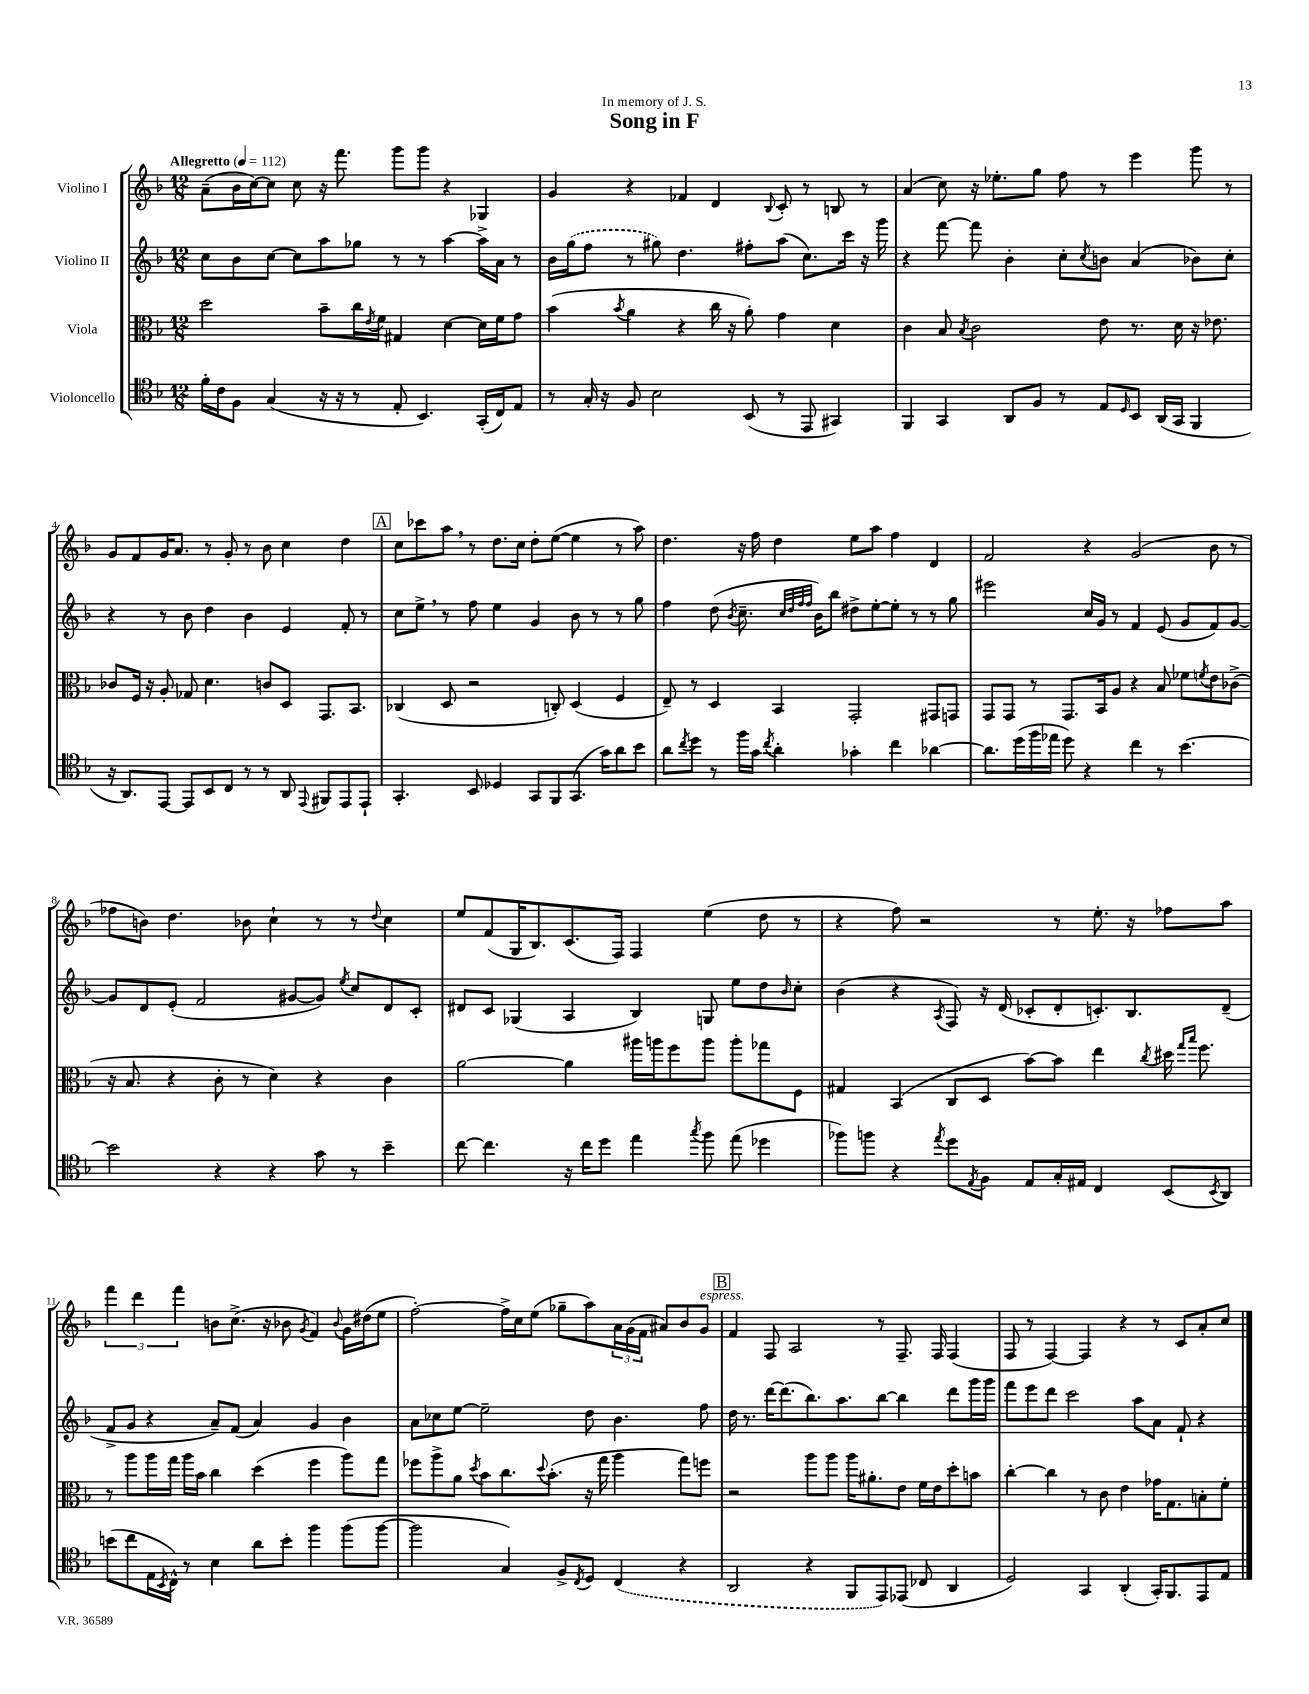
\header { title = "Song in F" dedication = "In memory of J. S." }
<<
\new StaffGroup <<
\new Staff = "s0" \with { instrumentName = "Violino I" } {
    \clef treble \key f \major \numericTimeSignature \time 12/8 \tempo "Allegretto" 4 = 112
    a'8--( bes'16 c''16~) c''8 c''8 r16 f'''8. g'''8 g'''8 r4 ges4 |
    g'4 r4 fes'4 d'4 \appoggiatura { bes8 } c'8-. r8 b8 r8 |
    a'4( c''8) r16 ees''8.-. g''8 f''8 r8 e'''4 g'''8 r8 |
    g'8 f'8 g'16 a'8. r8 g'8-. r8 bes'8 c''4 d''4 |
    \mark \markup { \box "A" } c''8 ces'''8 a''8 \breathe r8 d''8. c''16 d''8-. e''8~( e''4 r8 a''8) |
    d''4. r16 f''16 d''4 e''8 a''8 f''4 d'4 |
    f'2 r4 g'2( bes'8 r8 |
    fes''8 b'8) d''4. bes'8 c''4-! r8 r8 \appoggiatura { d''8 } c''4 |
    e''8 f'8( g16 bes8.) c'8.( f16) f4 e''4( d''8 r8 |
    r4 f''8) r2 r8 e''8.-. r16 fes''8 a''8 |
    \tuplet 3/2 { f'''4 d'''4 f'''4 } b'8 c''8.->( r16 bes'8 \acciaccatura { g'8 } f'4) \appoggiatura { bes'8 } g'16 dis''16( e''8 |
    f''2~-.) f''16-> c''16 e''8( ges''8-- a''8) \tuplet 3/2 { a'16 g'16( f'16 } ais'8) bes'8 g'8^\markup { \italic "espress." } |
    \mark \markup { \box "B" } f'4 f8 a2 r8 f8.-- f16 f4( |
    f8 r8 f4~) f4 r4 r8 c'8 a'8-. c''8 \bar "|." |
}
\new Staff = "s1" \with { instrumentName = "Violino II" } {
    \clef treble \key f \major \numericTimeSignature \time 12/8
    c''8 bes'8 c''8~ c''8 a''8 ges''8 r8 r8 a''4~ a''16-> a'16 r8 |
    bes'16 \once \slurDashed g''16( f''8 r8 gis''8) d''4. fis''8-. a''8( c''8.) c'''16 r16 g'''16 |
    r4 f'''8~ f'''8 bes'4-. c''8-. \acciaccatura { c''8 } b'8 a'4( bes'8) c''8-. |
    r4 r8 bes'8 d''4 bes'4 e'4 f'8-. r8 |
    \mark \markup { \box "A" } c''8 e''8-> \breathe r8 f''8 e''4 g'4 bes'8 r8 r8 g''8 |
    f''4 d''8( \acciaccatura { bes'8 } c''8.-- \grace { c''32 d''32 f''32 f''32 } bes'16) bes''8 dis''8-> e''8~-. e''8-. r8 r8 g''8 |
    eis'''2 c''16 g'16 r8 f'4 e'8( g'8 f'8) g'8~ |
    g'8 d'8 e'8-.( f'2 gis'8~ gis'8) \acciaccatura { e''8 } c''8 d'8 c'8-. |
    dis'8 c'8 ges4( a4 bes4) g8 e''8 d''8 \grace { bes'16 } c''8-. |
    bes'4( r4 \acciaccatura { a8 } f8) r16 d'16( ces'8-. d'8-. c'8.-.) bes8. d'8--( |
    f'8-> g'8 r4 a'8--) f'8( a'4) g'4 bes'4 |
    a'8 ces''8 e''8~ e''2-- d''8 bes'4. f''8 |
    \mark \markup { \box "B" } d''16 r8. d'''16~ d'''8.( bes''8.) a''8. bes''8~ bes''4 d'''8 g'''16 g'''16 |
    f'''8 e'''8 d'''8 c'''2 a''8 a'8 f'8-! r4 \bar "|." |
}
\new Staff = "s2" \with { instrumentName = "Viola" } {
    \clef alto \key f \major \numericTimeSignature \time 12/8
    d''2 bes'8-- c''16 \acciaccatura { e'8 } f'16 gis4 d'4~ d'16 f'16 g'8 |
    bes'4( \acciaccatura { bes'8 } a'4 r4 c''16 r16 a'8-.) g'4 d'4 |
    c'4 bes8 \acciaccatura { bes8 } c'2 e'8 r8. d'16 r16 ees'8. |
    ces'8 f16 r16 a8-. ges8 d'4. c'8 d8 g,8. bes,8. |
    \mark \markup { \box "A" } ces4( d8 r2 c8-.) d4( f4 |
    e8--) r8 d4 bes,4 g,2-. gis,8 g,8 |
    g,8 g,8 r8 g,8. bes,16 a8 r4 bes8 fes'8 \acciaccatura { f'8 } e'8 ces'8->( |
    r16 bes8. r4 c'8-. r8 d'4) r4 c'4 |
    a'2~ a'4 ais''16 a''16 f''8 a''8 a''8-. ges''8 f8 |
    gis4 bes,4( c8 d8 bes'8~) bes'8 e''4 \acciaccatura { c''8 } dis''16 \grace { g''16 bes''16 } f''8. |
    r8 a''8 a''16 g''16 a''16 bes'16 c''4 d''4( f''4 a''8) g''8 |
    fes''8 a''8-> a'8 \acciaccatura { d''8 } bes'8 c''8. \appoggiatura { d''8 } bes'8.-.( r16 g''16 a''4 g''8) f''8 |
    \mark \markup { \box "B" } r2 a''8 a''8 a''16 ais'8.-. e'8 f'16 e'16 d''8-. b'8 |
    c''4~-. c''4 r8 c'8 e'4 ges'16 g8. b8-. f'8-. \bar "|." |
}
\new Staff = "s3" \with { instrumentName = "Violoncello" } {
    \clef tenor \key f \major \numericTimeSignature \time 12/8
    f'16-. c'16 f8 g4( r16 r16 r8 e8-. bes,4.) g,16-.( c16) e8 |
    r8 g16-. r16 f8 bes2 bes,8( r8 e,8 gis,4) |
    f,4 g,4 a,8 f8 r8 e8 \grace { d16 } bes,8 a,16( g,16 f,4 |
    r16 a,8.) e,8~ e,8 bes,8 c8 r8 r8 a,8 \appoggiatura { e,8 } fis,8 e,8 e,8-! |
    \mark \markup { \box "A" } g,4.-. bes,8 des4 g,8 f,8 g,8.( g'16) a'8 bes'8 |
    a'8 \acciaccatura { c''8 } d''8 r8 f''16 g'16 \acciaccatura { c''8 } a'4-. ges'4-. c''4 aes'4~ |
    aes'8. d''16( f''16 ees''16 d''8) r4 c''4 r8 bes'4.~ |
    bes'2 r4 r4 g'8 r8 bes'4-- |
    c''8~ c''4. r16 c''16 d''8 e''4 \acciaccatura { g''8 } f''8 e''8( des''4 |
    fes''8) f''8 r4 \acciaccatura { e''8 } d''8 \acciaccatura { e8 } f8 e8 g16-. eis16 c4 bes,8( \acciaccatura { bes,8 } a,8) |
    b'8( c''8 e16 \acciaccatura { bes,8 } c16-^) r8 bes4 a'8 b'8-. f''4 f''8( f''8~ |
    f''2 g4) f8-> \acciaccatura { c8 } d8 \once \slurDashed c4( r4 |
    \mark \markup { \box "B" } a,2 r4 f,8 e,8) ees,8( ces8 a,4 |
    d2) g,4 a,4-.( g,16-.) f,8. e,8 e8 \bar "|." |
}
>>
>>
